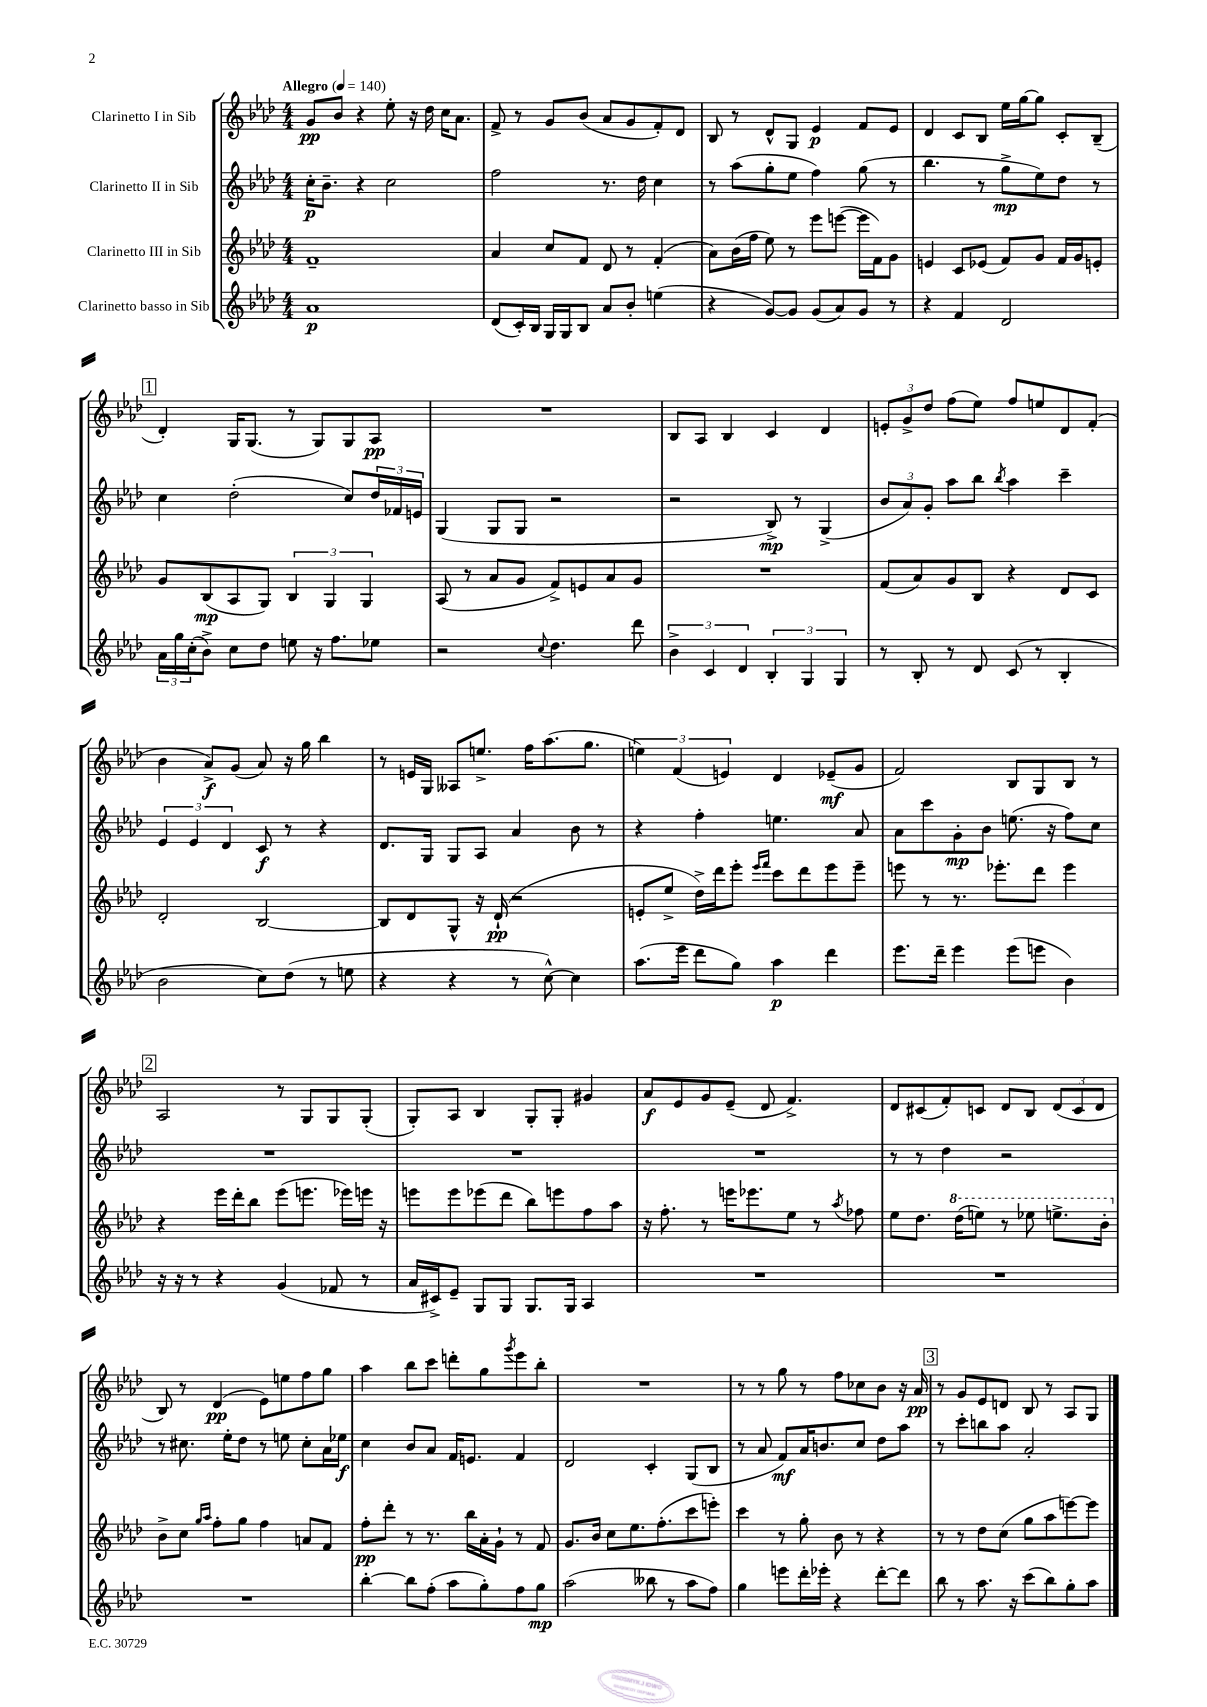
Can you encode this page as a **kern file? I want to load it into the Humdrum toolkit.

**kern	**kern	**kern	**kern
*staff4	*staff3	*staff2	*staff1
*clefG2	*clefG2	*clefG2	*clefG2
*k[b-e-a-d-]	*k[b-e-a-d-]	*k[b-e-a-d-]	*k[b-e-a-d-]
*M4/4	*M4/4	*M4/4	*M4/4
*MM140	*MM140	*MM140	*MM140
1a-	1f~	16cc'	8g
.	.	8.b-~	.
.	.	.	8b-
.	.	4r	4r
.	.	2cc	8ee-'
.	.	.	16r
.	.	.	16dd-
.	.	.	16cc
.	.	.	8.a-
=	=	=	=
(8d-	4a-	2ff	8f^
16c')	.	.	8r
16B-	.	.	.
16G	8cc	.	8g
16G	.	.	.
8B-	8f	.	(8b-
8a-	8d-	8.r	8a-
8b-'	8r	.	8g
.	.	16dd-	.
(4ee	(4f'	4cc	8f')
.	.	.	8d-
=	=	=	=
4r	8a-)	8r	8B-
.	(16b-	(8aa-	8r
.	16ff	.	.
[8g)	8ee-)	8gg'	8d-^^
8g]	8r	8ee-	8G
(8g	8eee-	4ff)	4e-
8a-)	([8eee	.	.
8g	16eee]	(8gg	8f
.	16f)	.	.
8r	8g	8r	8e-
=	=	=	=
4r	4e	4.bb-	4d-
4f	8c	.	8c
.	(8e-	8r	8B-
2d-	8f)	8gg^	16ee-
.	.	.	[16gg
.	8g	8ee-)	8gg]
.	16f	8dd-	8c'
.	16g	.	.
.	8e'	8r	(8B-~
=	=	=	=
24a-	8g	4cc	4d-')
24gg	.	.	.
(24cc'	.	.	.
8b-^)	(8B-	.	.
8cc	8A-	(2dd-'	16G
.	.	.	(8.G
8dd-	8G)	.	.
8ee	6B-	.	8r
16r	.	.	8G)
.	6G	.	.
8.ff	.	.	.
.	.	8cc)	8G
.	6G	.	.
8ee-	.	24dd-	8A-
.	.	24f-	.
.	.	24e	.
=	=	=	=
2r	(8A-	(4G	1r
.	8r	.	.
.	8a-	8G	.
.	8g	8G	.
8qqcc	.	.	.
4.dd-	8f^)	2r	.
.	8e	.	.
.	8a-	.	.
8ddd-	8g	.	.
=	=	=	=
6b-^	1r	2r	8B-
.	.	.	8A-
6c	.	.	.
.	.	.	4B-
6d-	.	.	.
6B-'	.	8B-^)	4c
.	.	8r	.
6G	.	.	.
.	.	(4G^	4d-
6G	.	.	.
=	=	=	=
8r	(8f	12b-	12e'
.	.	12a-)	12g^
8B-'	8a-)	.	.
.	.	12g'	12dd-
8r	8g	8aa-	(8ff
8d-	8B-	8bb-	8ee-)
.	.	8qbb-	.
(8c	4r	4aa-	8ff
8r	.	.	8ee
4B-'	8d-	4ccc~	8d-
.	8c	.	(8f'
=	=	=	=
2b-	2d-'	6e-	4b-
.	.	6e-	.
.	.	.	8a-^)
.	.	6d-	.
.	.	.	(8g
8cc)	[2B-	8c	8a-)
(8dd-	.	8r	16r
.	.	.	16gg
8r	.	4r	4bb-
8ee	.	.	.
=	=	=	=
4r	8B-]	8.d-	8r
.	8d-	.	16e
.	.	16G	16G
4r	8G^^	8G	8A--
.	16r	8A-	8.ee^
.	(16d-`	.	.
8r	2r	4a-	.
.	.	.	16ff
[8cc^^)	.	.	(8.aa-
4cc]	.	8b-	.
.	.	.	8.gg
.	.	8r	.
=	=	=	=
(8.aa-	8e'	4r	6ee)
.	8ee-^	.	.
.	.	.	(6f
16eee-	.	.	.
8ddd-	16dd-^)	4ff'	.
.	16ddd-	.	.
.	.	.	6e)
8gg)	8eee-'	.	.
.	16qqeee-	.	.
.	16qqfff	.	.
4aa-	8ccc	4.ee	4d-
.	8ddd-	.	.
4ddd-	8eee-	.	(8e-~
.	8eee-~	8a-	8g
=	=	=	=
8.eee-	8eee	8a-	2f)
.	8r	8ccc	.
16ddd-~	.	.	.
4eee-	8.r	8g'	.
.	.	8b-	.
.	8.eee-'	.	.
(8eee-	.	(8.ee	8B-
8eee	8ddd-	.	8G
.	.	16r	.
4b-)	4eee-	8ff)	8B-
.	.	8cc	8r
=	=	=	=
16r	4r	1r	2A-
16r	.	.	.
8r	.	.	.
4r	16eee-	.	.
.	16ddd-'	.	.
.	8bb-	.	.
(4g	(8eee-	.	8r
.	8.eee	.	8G
8f-	.	.	8G
.	16eee-)	.	.
8r	16eee	.	(8G'
.	16r	.	.
=	=	=	=
16a-	8eee	1r	8G')
16c#^)	.	.	.
8e-~	8eee	.	8A-
8G	(8eee-	.	4B-
8G	8ddd-	.	.
8.G	8bb-)	.	8G'
.	8eee	.	8G'
16G	.	.	.
4A-	8ff	.	4g#
.	8aa-	.	.
=	=	=	=
1r	16r	1r	8a-
.	8.ff'	.	.
.	.	.	8e-
.	8r	.	8g
.	16eee	.	(8e-~
.	8.eee-	.	.
.	.	.	8d-
.	8ee-	.	4.f^)
.	8r	.	.
.	8qaa-	.	.
.	8ff-	.	.
=	=	=	=
1r	8ee-	8r	8d-
.	8.dd-	8r	(8c#
.	.	4dd-	8f')
.	(16ddd-	.	.
.	8eee)	.	8c
.	8r	2r	8d-
.	8eee-	.	8B-
.	8.eee^	.	(12d-
.	.	.	12c
.	.	.	12d-
.	16bb-'	.	.
=	=	=	=
1r	8b-^	8r	8B-)
.	8cc	8.cc#	8r
.	16qqgg	.	.
.	16qqaa-	.	.
.	8ff'	.	(4d-
.	.	16ee-'	.
.	8gg	8dd-	.
.	4ff	8r	8e-)
.	.	8ee	8ee
.	8a	8cc#'	8ff
.	8f	16a-	8gg
.	.	16ee-	.
=	=	=	=
[4bb-'	8ff'	4cc	4aa-
.	8ddd-'	.	.
8bb-]	8r	8b-	8bb-
(8ff'	8.r	8a-	8ccc
8aa-	.	16f	8ddd'
.	16bb-	8.e	.
8gg')	16a-'	.	8gg
.	16g`	.	.
.	.	.	8qggg
8ff	8r	4f	8eee-
8gg	8f	.	8bb-'
=	=	=	=
(2aa-	8.g	2d-	1r
.	16b-	.	.
.	8cc	.	.
.	8.ee-	.	.
8bb--	.	4c'	.
.	(8.ff'	.	.
8r	.	.	.
8aa-	8ccc	(8G	.
8ff)	8eee')	8B-	.
=	=	=	=
4gg	4ccc	8r	8r
.	.	8a-	8r
8eee	8r	8f)	8gg
16ddd-'	8gg'	16a-	8r
16eee-'	.	8.b	.
4r	8b-	.	8ff
.	8r	8cc	8cc-
[8ddd-'	4r	8dd-	8b-
8ddd-]	.	8aa-	16r
.	.	.	16a-
=	=	=	=
8bb-	8r	8r	8r
8r	8r	8ccc'	8g
8.aa-	8dd-	8bb	8e-
.	(8cc	8aa-	8d
16r	.	.	.
(8ccc	8gg	2a-'	8B-
8bb-)	8aa-	.	8r
8gg'	[8eee)	.	8A-
8aa-	8eee]	.	8G
==	==	==	==
*-	*-	*-	*-
